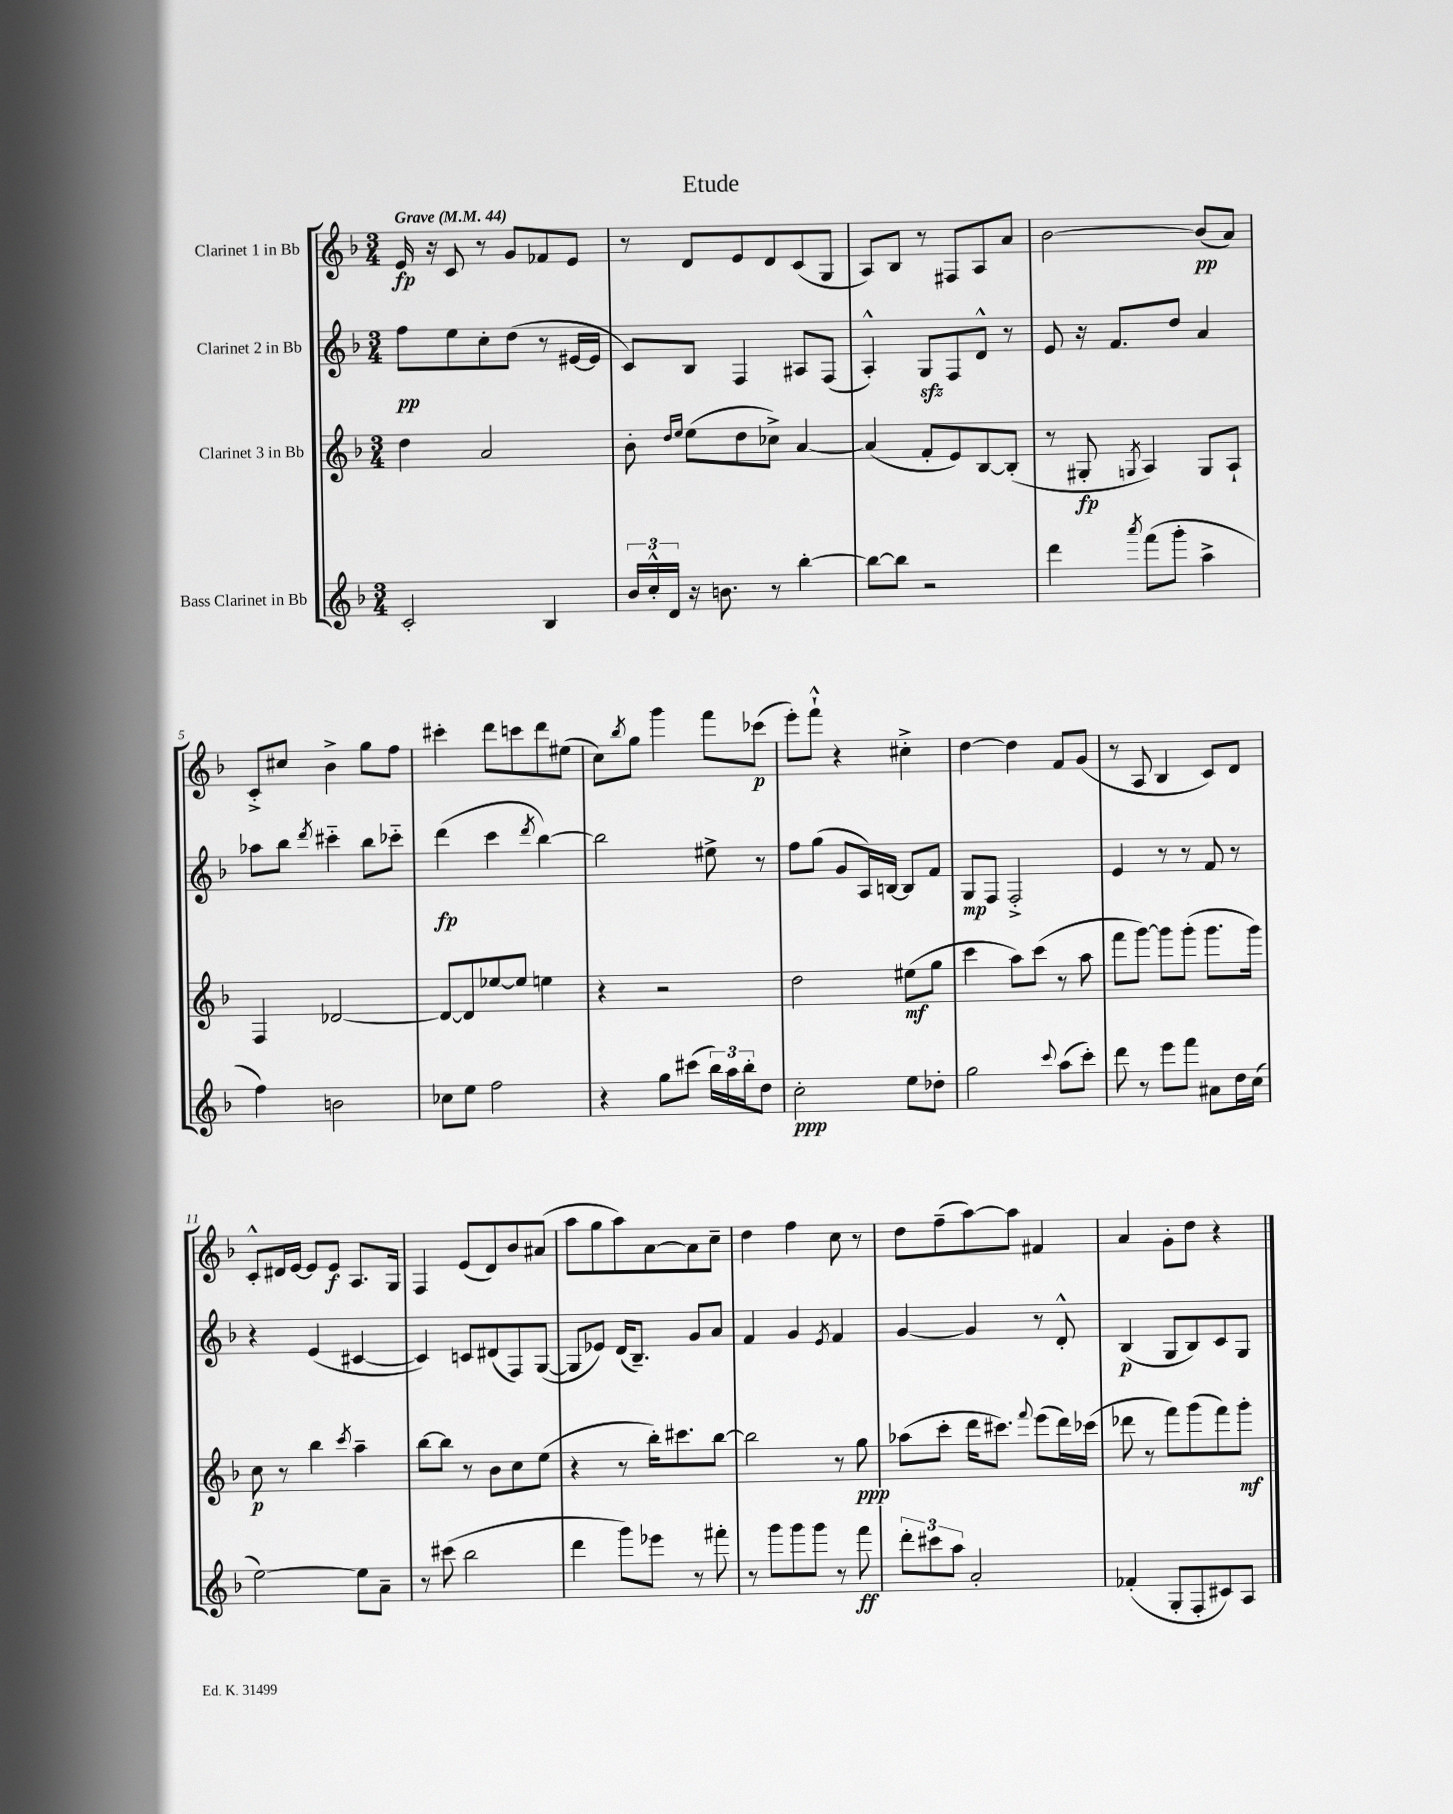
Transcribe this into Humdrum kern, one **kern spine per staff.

**kern	**kern	**kern	**kern
*staff4	*staff3	*staff2	*staff1
*clefG2	*clefG2	*clefG2	*clefG2
*k[b-]	*k[b-]	*k[b-]	*k[b-]
*M3/4	*M3/4	*M3/4	*M3/4
*MM44	*MM44	*MM44	*MM44
2c'/	4dd\	8ff\L	16e/
.	.	.	16r
.	.	8ee\	8c/
.	2a/	8cc'\	8r
.	.	(8dd\J	8g/L
4B-/	.	8r	8f-/
.	.	[16e#/LL	8e/J
.	.	16e#/]JJ	.
=	=	=	=
24b-/LL	8b-'\	8c/L)	8r
24cc'^^/	.	.	.
24d/JJ	.	.	.
.	16qqdd/LL	.	.
.	16qqee/JJ	.	.
16r	(8ee\L	8B-/J	8d/L
8.b\	.	.	.
.	8dd\	4F/	8e/
8r	8cc-^\J)	.	8d/
[4bb-'\	[4a/	8A#/L	(8c/
.	.	(8F/J	8G/J
=	=	=	=
8bb-\_L	(4a/]	4A'^^/)	8A/L)
8bb-\]J	.	.	8B-/J
2r	8f'/L	8G/L	8r
.	8e/)	8F/	8F#/L
.	[8B-/	8d^^/J	8A/
.	(8B-'/]J	8r	8a/J
=	=	=	=
4ddd\	8r	8e/	[2b-\
.	8G#'/	16r	.
.	.	8.f/L	.
8qaaa/	8qG/	.	.
(8fff\L	4A/)	.	.
8ggg'\J	.	8dd/J	.
4aa^\	8G/L	4a/	(8b-/]L
.	8A`/J	.	8a/J)
=	=	=	=
4ff\)	4F/	8aa-\L	8c'^/L
.	.	8bb-\J	8cc#/J
.	.	8qddd/	.
2b\	[2d-/	4ccc#'~\	4b-^\
.	.	8bb-\L	8gg\L
.	.	8ccc-'~\J	8ff\J
=	=	=	=
8cc-\L	8d-/_L	(4ddd\	4ccc#'\
8ee\J	8d-/]	.	.
2ff\	[8ee-/	4ccc\	8ddd\L
.	8ee-/]J	.	8ccc\
.	.	8qddd/	.
.	4ee\	[4bb-\)	8ddd\
.	.	.	(8ee#\J
=	=	=	=
4r	4r	2bb-\]	8cc\L)
.	.	.	8qbb-/
.	.	.	8gg\J
8gg\L	2r	.	4ggg\
(8ccc#\J	.	.	.
24bb-\LL)	.	8ee#^\	8fff\L
24aa\	.	.	.
24bb-'\J	.	.	.
8dd\J	.	8r	(8ccc-\J
=	=	=	=
2cc'\	2dd\	8ff\L	8eee'\L)
.	.	(8gg\J	8fff`^^\J
.	.	8g/L	4r
.	.	16A/L)	.
.	.	[16B/JJ	.
8ee\L	(8ee#\L	8B/]L	4cc#'^\
8dd-'\J	8gg\J	8f/J	.
=	=	=	=
2gg\	4ccc\	8G/L	[4dd\
.	.	8F/J	.
.	8aa\L)	2F'^/	4dd\]
.	(8ccc\J	.	.
8qqccc/	.	.	.
(8aa\L	8r	.	8f/L
8ccc'\J)	8aa\	.	(8g/J
=	=	=	=
8ddd\	8fff\L	4e/	8r
8r	[8ggg\J)	.	8A/
8eee\L	8ggg\]L	8r	4B-/
8fff\J	(8ggg'\J	8r	.
8a#\L	8.ggg\L	8f/	8c/L)
16dd\L	.	8r	8d/J
(16cc\JJ	16ggg\Jk)	.	.
=	=	=	=
[2ee\)	8cc\	4r	8c'^^/L
.	8r	.	16d#/L
.	.	.	[16e/JJ
.	4bb-\	(4e/	8e/]L
.	.	.	8e/J
.	8qccc/	.	.
8ee\]L	4aa~\	[4c#/	8.A/L
8a~\J	.	.	.
.	.	.	16G/Jk
=	=	=	=
8r	[8bb-\L	4c#/])	4F/
(8ccc#\	8bb-\]J	.	.
2bb-\	8r	8c/L	(8e/L
.	8b-\L	(8d#/	8d/)
.	8cc\	8F/)	8b-/
.	(8ee\J	([8G/J	(8a#/J
=	=	=	=
4ddd\	4r	8G/]L	8aa\L
.	.	8e-/J)	8gg\
8ggg\L)	8r	(16d/LK	8aa\)
.	.	8.B-~/J)	.
8eee-\J	16bb-'\LK)	.	[8a\
.	8.ccc#\	.	.
8r	.	8g/L	8a\]
8fff#'\	[8bb-\J	8a/J	8cc~\J
=	=	=	=
8r	2bb-\]	4f/	4dd\
8ggg\L	.	.	.
8ggg\	.	4g/	4ff\
8ggg\J	.	.	.
.	.	8qe/	.
8r	8r	4f/	8cc\
8fff\	8gg\	.	8r
=	=	=	=
12ddd'\L	(8aa-\L	[4g/	8dd\L
12ccc#\	.	.	.
.	8ccc'\J	.	(8ff~\
12aa\J	.	.	.
2a'/	16ddd\LK	4g/]	[8aa\)
.	8.ccc#\J)	.	.
.	.	.	8aa\]J
.	8qqfff/	.	.
.	(8eee\L	8r	4f#/
.	16ddd\L)	8d'^^/	.
.	(16ccc-\JJ	.	.
=	=	=	=
(4f-'/	8ddd-\	(4B-/	4a/
.	8r	.	.
8G'/L	8fff\L)	8G/L	8g'\L
8F'/	(8ggg\	8B-/)	8dd\J
8c#/)	8fff\)	8c/	4r
8A/J	8ggg'\J	8G/J	.
==	==	==	==
*-	*-	*-	*-
